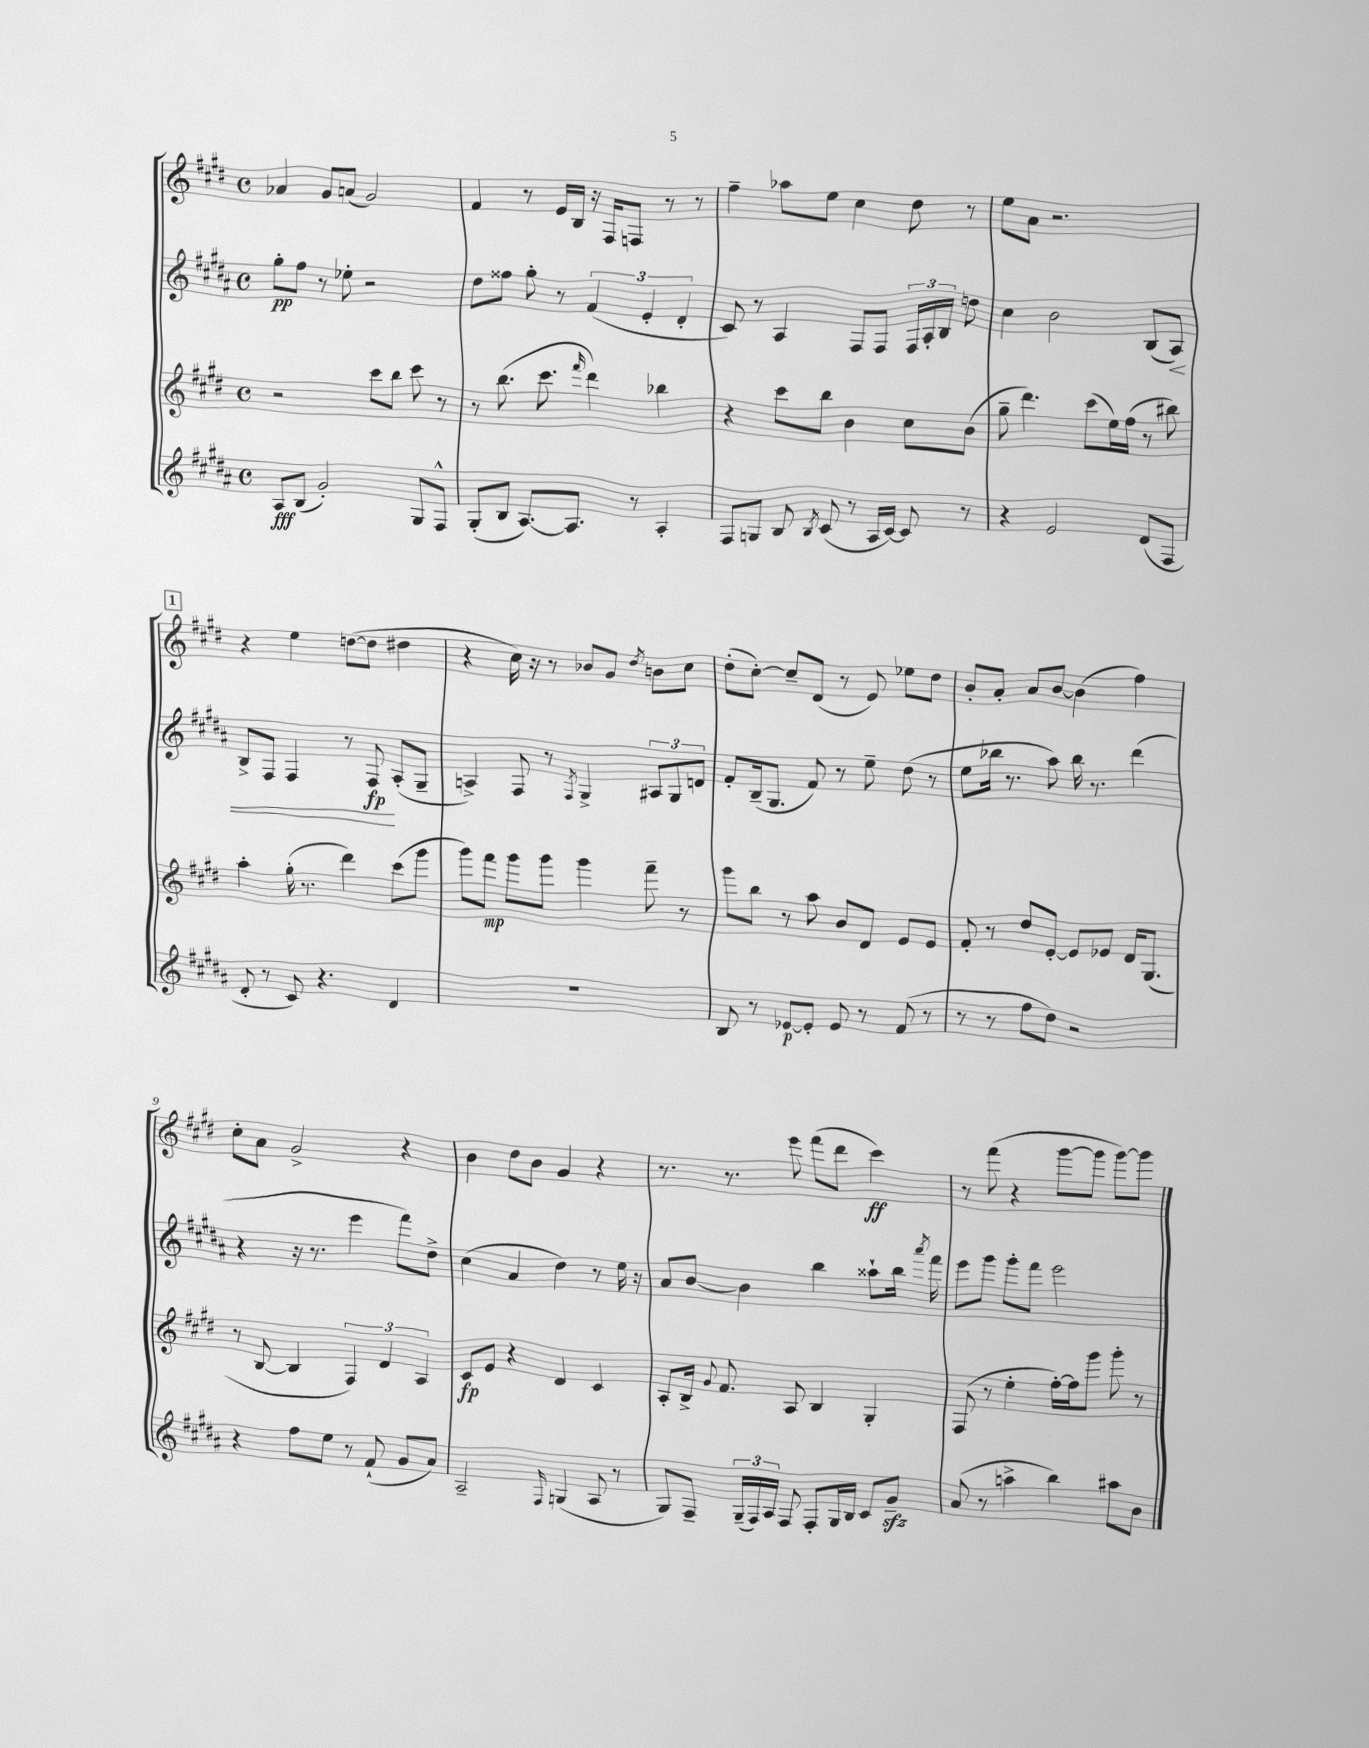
<<
\new StaffGroup <<
\new Staff = "s0" {
    \clef treble \key e \major \defaultTimeSignature \time 4/4
    \autoBeamOff aes'4 gis'8[ a'8]( gis'2) |
    fis'4 r8 e'16[ b16] r16 fis16[ f8] r8 r8 |
    fis''4-- aes''8[ e''8] cis''4 dis''8 r8 |
    e''8[ a'8] r2. |
    \mark \markup { \box "1" } r4 e''4 d''8[~( d''8] dis''4 |
    r4 cis''16) r16 r8 bes'8[ gis'8] \acciaccatura { dis''8 } b'8[ cis''8] |
    dis''8[-.( cis''8]~-.) cis''8[-- dis'8]( r8 e'8) ees''8[ dis''8] |
    b'8[-. a'8]-. a'8[ b'8]~ b'4( fis''4) |
    cis''8[-. a'8] gis'2-> r4 |
    b'4 dis''8[ b'8] gis'4 r4 |
    r8. r8. e'''8 fis'''8[( dis'''8] cis'''4\ff) |
    r8 fis'''8( r4 gis'''8[~ gis'''8] gis'''8[~) gis'''8] \bar "|." |
}
\new Staff = "s1" {
    \clef treble \key b \major \defaultTimeSignature \time 4/4
    \autoBeamOff gis''8[-.\pp fis''8] r8 ees''8-. r2 |
    dis''8[ fisis''8] gis''8-. r8 \tuplet 3/2 { fis'4( e'4-. dis'4-. } |
    cis'8) r8 ais4 fis8[ fis8] \tuplet 3/2 { fis16[ ais16-. b16] } d''8 |
    cis''4 b'2 b8[( ais8]\<) |
    \mark \markup { \box "1" } b8[-> fis8] fis4 r8 fis8\fp\! ais8[-.( gis8]-- |
    a4->) fis8 r8 \acciaccatura { fis8 } gis4-> \tuplet 3/2 { ais8[ gis8 d'8] } |
    fis'8[-. b16--( gis8.] fis'8) r8 e''8-- dis''8( r8 |
    e''8[ bes''16] r8. ais''8) bes''16 r8. dis'''4( |
    r4 r16 r8. e'''4 fis'''8[) dis''8]-> |
    cis''4( ais'4 dis''4) r8 e''16 r16 |
    ais'8[ b'8]~ b'4 b''4 aisis''8[-! b''16] \acciaccatura { ais'''8 } fis'''16 |
    e'''8[ gis'''8] gis'''8[-. fis'''8] e'''2 \bar "|." |
}
\new Staff = "s2" {
    \clef treble \key e \major \defaultTimeSignature \time 4/4
    \autoBeamOff r2 cis'''8[ b''8] cis'''8 r8 |
    r8 b''8.( cis'''8. \grace { fis'''16 } dis'''4) bes''4 |
    r4 cis'''8[ b''8] b'4 cis''8[ b'8]( |
    gis''8-- dis'''4.) cis'''8[( e''16) fis''16]( r8 bis''8) |
    \mark \markup { \box "1" } a''4-. gis''16-.( r8. dis'''4) cis'''8[( gis'''8] |
    gis'''8[) fis'''8]\mp gis'''8[ gis'''8] gis'''4 fis'''8-- r8 |
    gis'''8[ b''8] r8 a''8 b'8[ dis'8] e'8[ e'8] |
    fis'8-. r8 dis''8[ e'8]~-. e'8[ ees'8] dis'16[ gis8.]( |
    r8 b8~ b4 \tuplet 3/2 { fis4) dis'4 a4 } |
    cis'8[\fp e'8] r4 dis'4 cis'4 |
    a8[-. b16]-> \appoggiatura { gis'8 } fis'8. a8 b4 gis4-. |
    fis8( r8 e''4-. fis''16[~-.) fis''16 gis'''8] gis'''8-. r8 \bar "|." |
}
\new Staff = "s3" {
    \clef treble \key b \major \defaultTimeSignature \time 4/4
    \autoBeamOff ais8[\fff b8]( gis'2-.) gis8[ fis8]-^ |
    gis8[-.( b8] ais8.[~) ais8.] r8 ais4-. |
    fis8[ g8] b8 \acciaccatura { b8 } cis'8( r8 ais16[ cis'16]~) cis'8 r8 |
    r4 e'2 dis'8[( fis8] |
    \mark \markup { \box "1" } dis'8-. r8 cis'8) r4. dis'4 |
    R1 |
    b8 r8 ees'8[~\p ees'8]-. ees'8 r8 fis'8( r8 |
    r8 r8 fis''8[ dis''8]) r2 |
    r4 fis''8[ e''8] r8 fis'8-!( gis'8[ ais'8]) |
    ais2-- \grace { fis16 } g4( ais8 r8 |
    gis8[) fis8]-- \tuplet 3/2 { gis16[--( fis16) ais16] } fis8 fis8[-. gis16 b16] cis'8[ gis'8]--\sfz |
    ais'8( r8 a''4-> b''4) ais''8[ b'8] \bar "|." |
}
>>
>>
